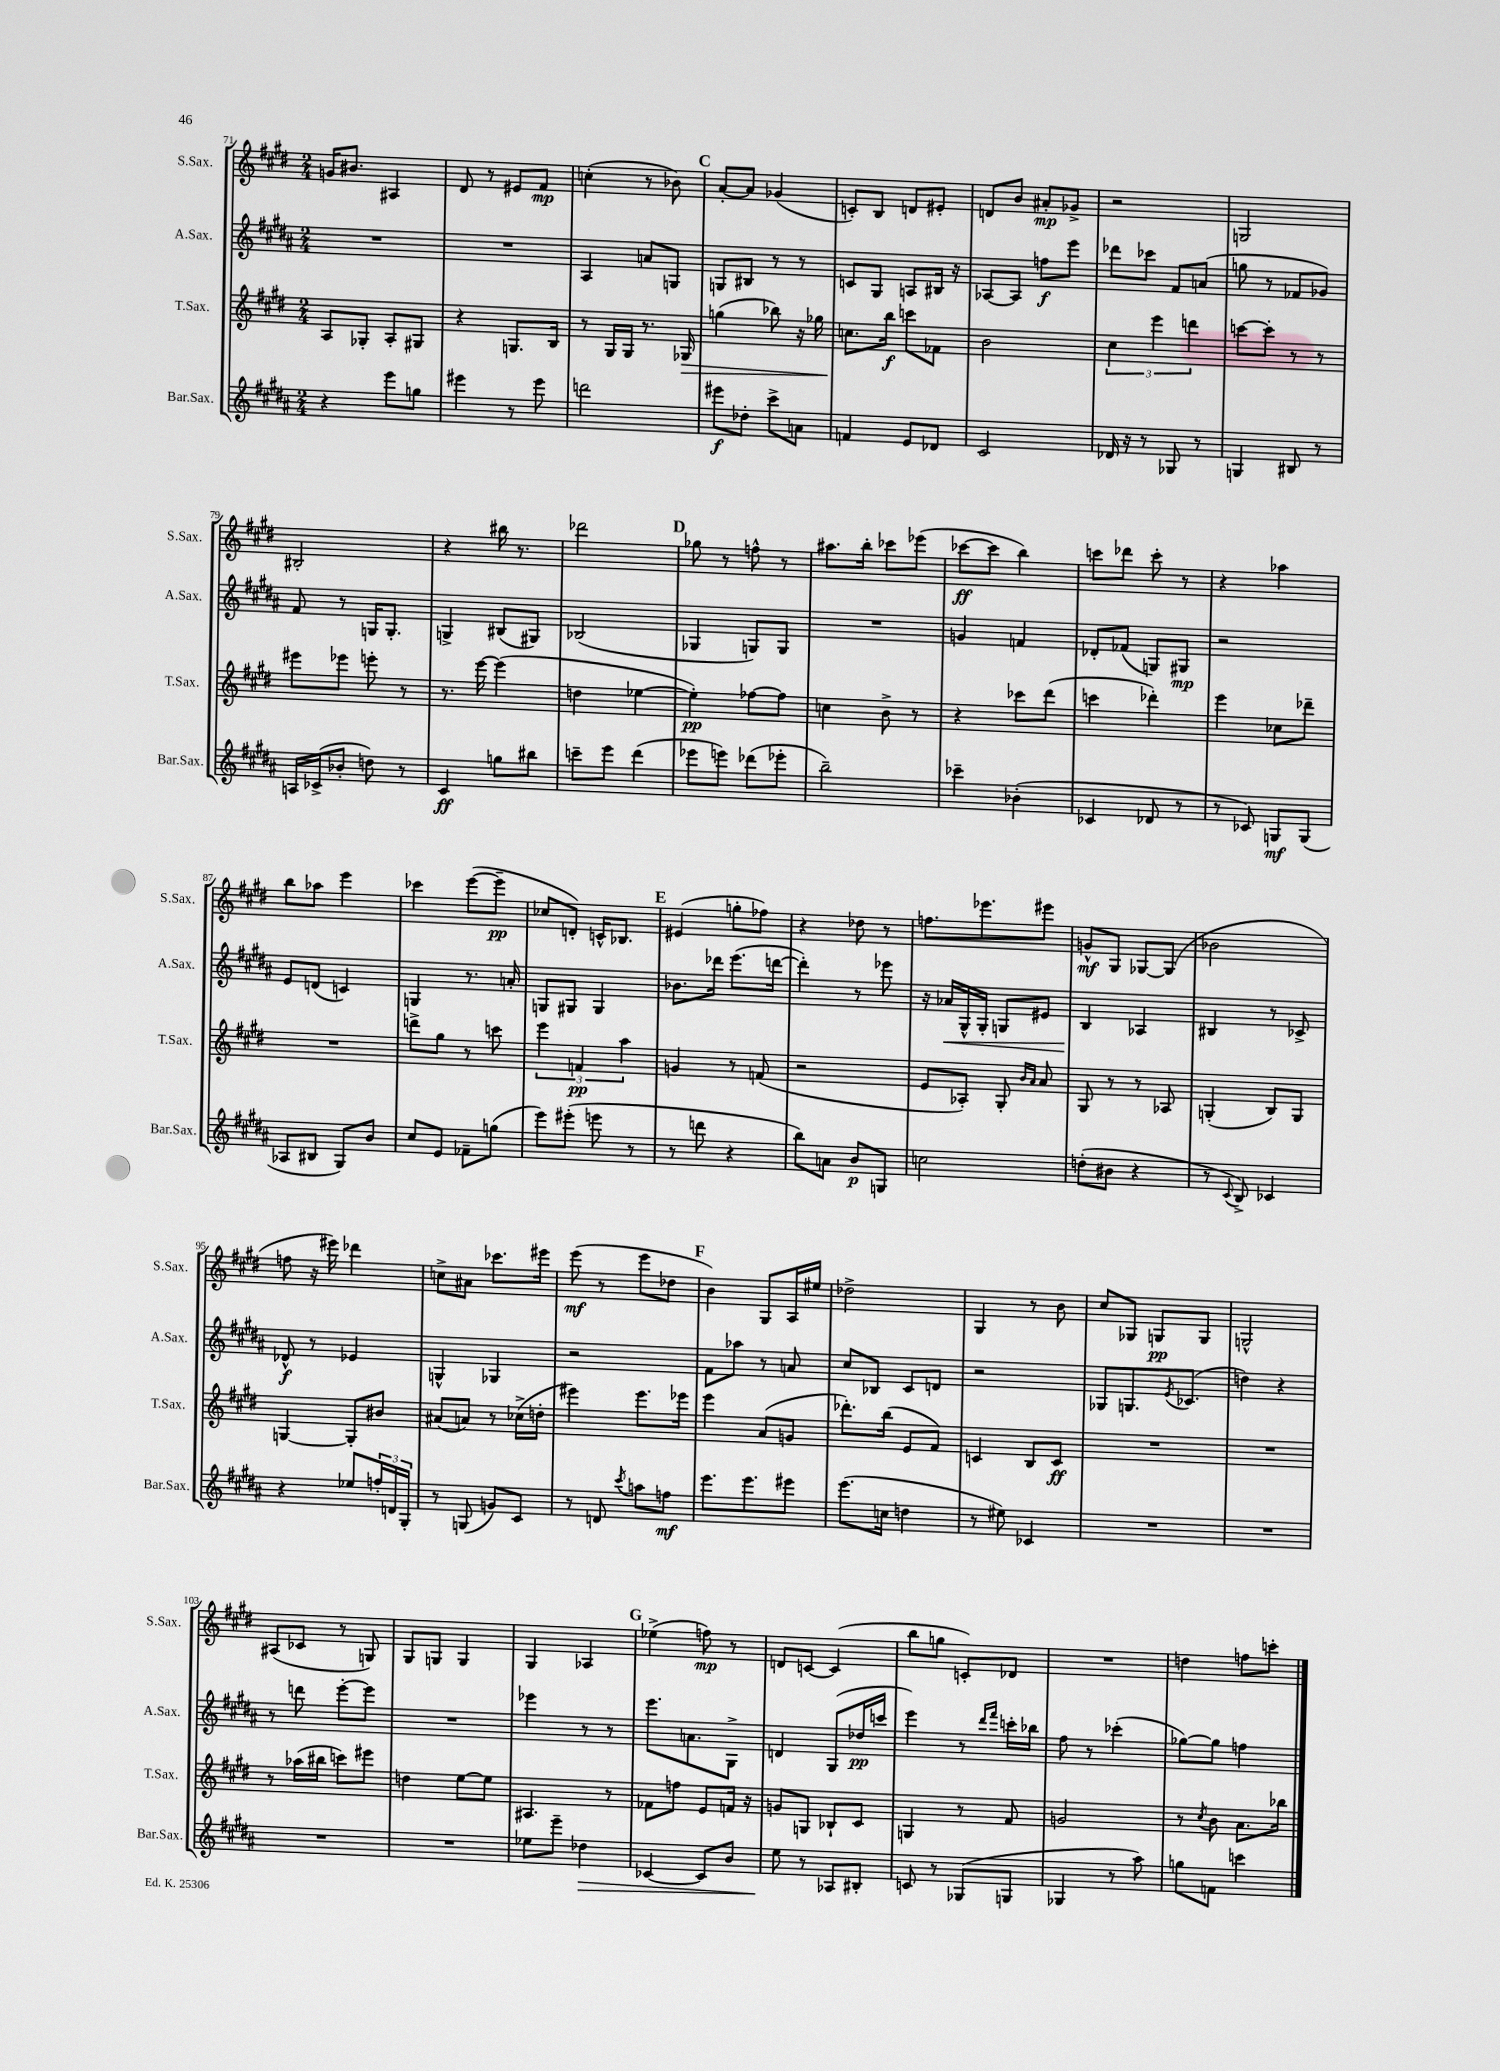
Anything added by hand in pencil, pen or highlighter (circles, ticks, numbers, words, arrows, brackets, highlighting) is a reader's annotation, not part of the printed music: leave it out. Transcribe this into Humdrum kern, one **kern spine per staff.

**kern	**kern	**kern	**kern
*staff4	*staff3	*staff2	*staff1
*clefG2	*clefG2	*clefG2	*clefG2
*k[f#c#g#d#a#]	*k[f#c#g#d#]	*k[f#c#g#d#a#]	*k[f#c#g#d#]
*M2/4	*M2/4	*M2/4	*M2/4
4r	8A/L	2r	16g/LK
.	.	.	8.b#/J
.	8G-'/J	.	.
8eee\L	8A'/L	.	4A#/
8gg\J	8G#/J	.	.
=	=	=	=
4eee#\	4r	2r	8d#/
.	.	.	8r
8r	8.G/L	.	8e#/L
8eee#\	.	.	8f#/J
.	16B/Jk	.	.
=	=	=	=
2ddd\	8r	4A#/	(4cc'\
.	16G#/LL	.	.
.	16G#/JJ	.	.
.	8.r	8a/L	8r
.	.	8G/J	8b-\)
.	16G-/	.	.
=	=	=	=
8eee#\L	(4gg\	8G/L	[8a'/L
8dd-'\J	.	8B#/J	8a/]J
8ccc#^\L	8bb-\)	8r	(4g-/
8a\J	16r	8r	.
.	16gg-\	.	.
=	=	=	=
4f/	8.cc\L	8c/L	8c'/L)
.	.	8G#/J	8B/J
.	16bb\Jk	.	.
8e/L	8ccc\L	8A/L	8d/L
8d-/J	8f-\J	16B#/Jk	8e#'/J
.	.	16r	.
=	=	=	=
2c#/	2b\	[8A-/L	8d/L
.	.	8A-/]J	8b/J
.	.	8ff\L	8a#'/L
.	.	8eee\J	8g-^/J
=	=	=	=
16d-/	6cc#\	8ddd-\L	2r
16r	.	.	.
8r	.	8ccc-\J	.
.	6eee\	.	.
8G-/	.	8f#/L	.
.	6ddd\	.	.
8r	.	(8a/J	.
=	=	=	=
4G/	[8ccc\L	8gg\	2G/
.	8ccc'\]J	8r	.
8B#/	8r	8f-/L	.
8r	8r	8g-/J)	.
=	=	=	=
16A/LL	8eee#\L	8f#/	2B#'/
(16c-^/J	.	.	.
8b-'/J	8eee-\J	8r	.
8dd\)	8eee'\	16G/LK	.
.	.	8.G'/J	.
8r	8r	.	.
=	=	=	=
4c#/	8.r	4G^/	4r
.	[16eee\	.	.
8gg\L	(4eee\]	(8B#/L	16bb#\
.	.	.	8.r
8bb#\J	.	8G#/J)	.
=	=	=	=
8ccc~\L	4dd\	(2B-/	2ddd-\
8eee\J	.	.	.
(4ddd#\	[4ee-\	.	.
=	=	=	=
8eee-\L	4ee-'\])	4G-/	8gg-\
8eee\J)	.	.	8r
(8ddd-\L	[8ff-\L	8G/L)	8ff^^\
8eee-'\J	8ff-\]J	8G/J	8r
=	=	=	=
2bb~\)	4cc\	2r	8.aa#\L
.	.	.	16bb'\Jk
.	8b^\	.	8ccc-\L
.	8r	.	(8eee-\J
=	=	=	=
4ccc-~\	4r	4g/	[8ccc-\L
.	.	.	8ccc-\]J
(4b-'\	8ccc-\L	4f/	4bb\)
.	(8ddd#\J	.	.
=	=	=	=
4c-/	4ccc\	8d-'/L	8ccc\L
.	.	(8f-/J	8ddd-\J
8d-/	4ddd-'\)	8G/L)	8ccc'\
8r	.	8G#/J	8r
=	=	=	=
8r	4eee\	2r	4r
8c-/)	.	.	.
8G/L	8cc-\L	.	4aa-\
(8G/J	8ddd-~\J	.	.
=	=	=	=
8A-/L	2r	8e/L	8bb\L
8B#/J	.	(8d/J	8aa-\J
8G#/L)	.	4c/)	4eee\
8b/J	.	.	.
=	=	=	=
8cc#/L	8ddd^\L	4G/	4ccc-\
8e/J	8gg#\J	.	.
8f-~\L	8r	8.r	([8eee\L
(8gg\J	8ccc\	.	8eee~\]J
.	.	16a'/	.
=	=	=	=
8eee\L)	6eee\	8G/L	8cc-/L
(8eee#'\J	.	8G#/J	8d'/J)
.	6f/	.	.
8eee\	.	4G#/	16c^^/LK
.	.	.	8.B-/J
.	6aa\	.	.
8r	.	.	.
=	=	=	=
8r	4g/	8.b-\L	(4e#/
8ddd\	.	.	.
.	.	16ddd-\Jk	.
4r	8r	(8.eee\L	8gg'\L
.	(8f/	.	8ff-\J)
.	.	[16ddd\Jk	.
=	=	=	=
8bb\L)	2r	4ddd'\])	4r
8a\J	.	.	.
8b/L	.	8r	8dd-\
8G/J	.	8eee-\	8r
=	=	=	=
2cc\	8e/L	16r	8.ff\L
.	.	16a-/LL	.
.	8A-'/J)	16G#^^/	.
.	.	16G#'/JJ	8.eee-\
.	8G#'/	8G/L	.
.	16qqb/LL	.	.
.	16qqa/JJ	.	.
.	8a/	8e#/J	8eee#\J
=	=	=	=
(8dd'\L	8G#/	4B/	8g^^/L
8b#\J	8r	.	8G#/J
4r	8r	4A-/	[8G-/L
.	8A-/	.	(8G-/]J
=	=	=	=
8r	(4G'/	4B#/	2b-\
8qqc#/	.	.	.
8B^/)	.	.	.
4c-/	8B/L)	8r	.
.	8G/J	8c-^/	.
=	=	=	=
4r	[4G/	8d-^^/	8ff\
.	.	8r	16r
.	.	.	16eee#\)
8ee-/L	8G'/]L	4e-/	4ddd-\
24ff'/L	8b#/J	.	.
24d/	.	.	.
24G#'/JJ	.	.	.
=	=	=	=
8r	(8a#/L	4G^^/	8cc^\L
(8G/	8a/J)	.	8a#\J
8g/L)	8r	4G-/	8.ccc-\L
8c#/J	(16cc-^\LL	.	.
.	16dd'\JJ	.	16eee#\Jk
=	=	=	=
8r	4eee#\)	2r	(8eee\
8d/	.	.	8r
8qccc#/	.	.	.
8aa\L	8.eee#\L	.	8eee\L
8ff\J	.	.	8dd-\J
.	16eee-\Jk	.	.
=	=	=	=
8.eee\L	4eee\	8f#\L	4b\)
.	.	8aa-\J	.
8.eee\	.	.	.
.	(8a/L	8r	8G#/L
8eee#\J	8g/J	8a/	16A/L
.	.	.	16ee#/JJ
=	=	=	=
(8.eee\L	8.ddd-'\L)	8cc#/L	2dd-^\
.	.	8B-/J	.
16cc\Jk	(16bb\Jk	.	.
4dd\	8e/L	8c#/L	.
.	8f#/J)	8d/J	.
=	=	=	=
8r	4c/	2r	4G#/
8ee#\)	.	.	.
4c-/	8B/L	.	8r
.	8c/J	.	8b\
=	=	=	=
2r	2r	8G-/L	8cc#/L
.	.	8.G/	8G-/J
.	.	.	8G/L
.	.	8qe/	.
.	.	(8.c-/J	.
.	.	.	8G/J
=	=	=	=
2r	2r	4dd\)	2G^^/
.	.	4r	.
=	=	=	=
2r	8r	8r	(8A#/L
.	(16aa-\LL	8ddd\	8c-/J
.	16bb#\JJ	.	.
.	8ccc\L)	[8eee'\L	8r
.	8eee#\J	8eee\]J	8G/)
=	=	=	=
2r	4dd\	2r	8G#/L
.	.	.	8G/J
.	[8ee\L	.	4G/
.	8ee\]J	.	.
=	=	=	=
8ee-\L	4.A#/	4eee-\	4G#/
8eee~\J	.	.	.
4dd-\	.	8r	4A-/
.	8r	8r	.
=	=	=	=
[4c-/	8f-\L	8.eee\L	(4ee-^\
.	8ff\J	.	.
.	.	8.a\	.
8c-/]L	8e/L	.	8ff\)
8b/J	16f/Jk	8G#^\J	8r
.	16r	.	.
=	=	=	=
8ee\	8g/L	4d/	8d/L
8r	8G/J	.	[8c/J
8A-/L	8B-`/L	(8G#/L	(4c/]
8B#'/J	8c#/J	16dd-/L	.
.	.	16ccc/JJ	.
=	=	=	=
8c/	4G/	4eee\)	8bb\L
8r	.	.	8gg\J
(8G-/L	8r	8r	8c'/L)
.	.	16qqddd#/LL	.
.	.	16qqfff#/JJ	.
8G/J	8f#/	16ccc'\LL	8d-/J
.	.	16bb-\JJ	.
=	=	=	=
4G-/	2g/	8ff#\	2r
.	.	8r	.
8r	.	(4ccc-'\	.
8aa#\)	.	.	.
=	=	=	=
8gg\L	8r	[8gg-\L)	4dd\
.	8qcc#/	.	.
8f\J	8b\	8gg-\]J	.
4ccc\	8.a\L	4ff\	8ff\L
.	.	.	8ccc'\J
.	16bb-\Jk	.	.
==	==	==	==
*-	*-	*-	*-
